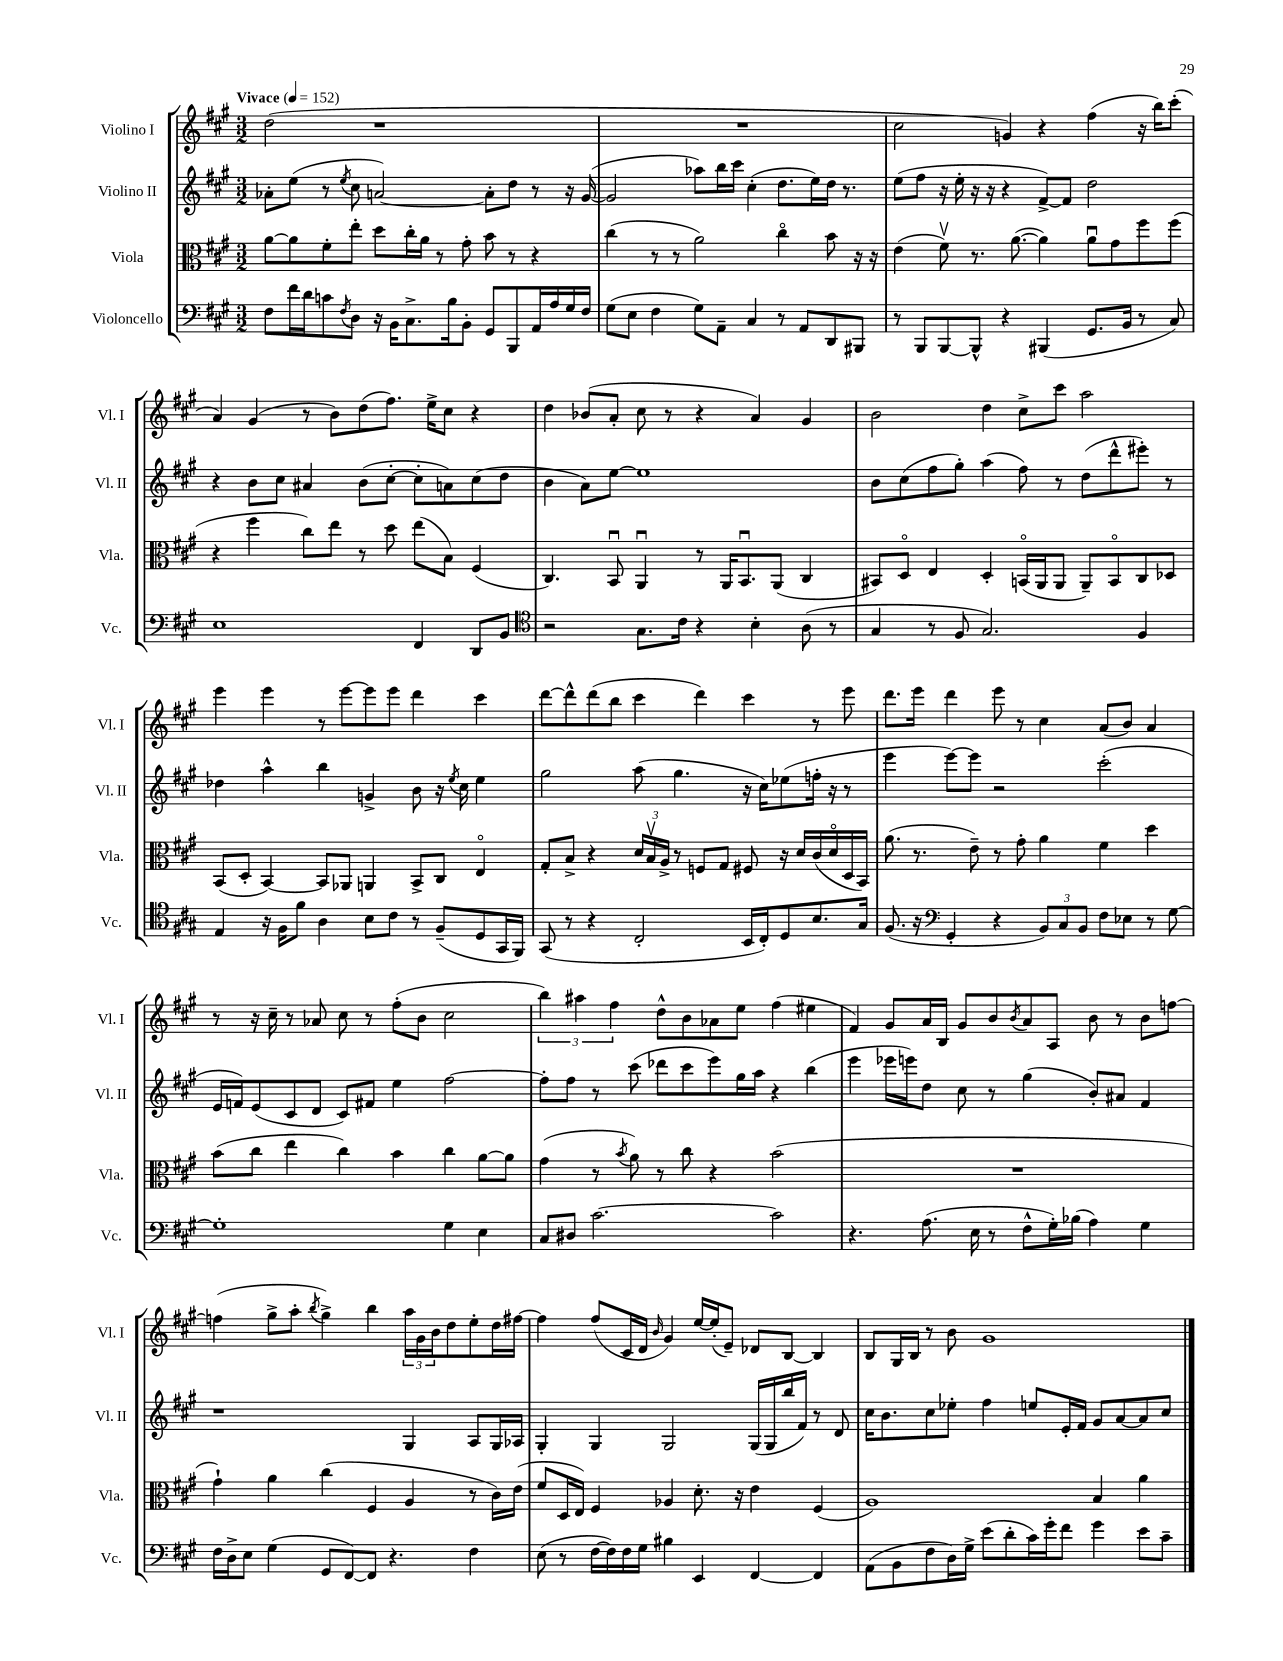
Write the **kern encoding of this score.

**kern	**kern	**kern	**kern
*part4	*part3	*part2	*part1
*staff4	*staff3	*staff2	*staff1
*I"Violoncello	*I"Viola	*I"Violino II	*I"Violino I
*I'Vc.	*I'Vla.	*I'Vl. II	*I'Vl. I
*clefF4	*clefC3	*clefG2	*clefG2
*k[f#c#g#]	*k[f#c#g#]	*k[f#c#g#]	*k[f#c#g#]
*M3/2	*M3/2	*M3/2	*M3/2
*MM152	*MM152	*MM152	*MM152
=1	=1	=1	=1
!	!	!	!LO:TX:a:B:t=Vivace
8F#\L	[8a\L	8a-X'\L	(2dd\
16f#\L	8a\]	(8ee\J	.
16d\J	.	.	.
8cn\	8f#'\	8r	.
8qF#/	.	8qee/	.
8D\J	8ee'\J	8cc#\	.
16r	8dd\L	[2an/)	1r
16BB\KL	.	.	.
8.C#^\	16cc#'\L	.	.
.	16a\JJ	.	.
.	8r	.	.
16B\k	.	.	.
8BB'\J	8g#'\	.	.
8GG#/L	8b\	8a'\L]	.
8BBB/	8r	8dd\J	.
16AA/L	4r	8r	.
16A/	.	.	.
16G#/	.	16r	.
16F#/JJ	.	([16g#/	.
=2	=2	=2	=2
(8G#\L	(4cc#\	2g#/]	1.r
8E\J	.	.	.
4F#\	8r	.	.
.	8r	.	.
8G#\L)	2a\)	8aa-X\L)	.
8AA~\J	.	16bb\L	.
.	.	16ccc#\JJ	.
4C#/	.	(4cc#'\	.
8r	4cc#\	8.dd\L	.
8AA/L	.	.	.
.	.	16ee\L)	.
8DD/	8b\	16dd\JJ	.
.	.	8.r	.
8BBB#X/J	16r	.	.
.	16r	.	.
=3	=3	=3	=3
8r	(4e\	(8ee\L	2cc#\
8BBB/L	.	8ff#\J	.
[8BBB/	8f#v\)	16r	.
.	.	16ee'\	.
8BBB^^/J]	8.r	16r	.
.	.	16r	.
4r	.	4r	4gn/)
.	([8.a\	.	.
(4BBB#X/	4a\])	[8f#^/L)	4r
.	.	8f#/J]	.
8.GG#/L	8au\L	2dd\	(4ff#\
.	8g#\	.	.
16BB/Jk	.	.	.
8r	8ff#\	.	16r
.	.	.	16bb\KL)
8C#/)	(8ff#\J	.	(8ccc#'\J
!!LO:LB:g=z
=4	=4	=4	=4
1E	4r	4r	4a/)
.	4ff#\	8b\L	(4g#/
.	.	8cc#\J	.
.	8cc#\L)	4a#X/	8r
.	8ee\J	.	8b\L)
.	8r	(8b\L	(8dd\
.	8dd\	[8cc#'\J	8.ff#\J)
4FF#/	(8ee\L	8cc#'\L]	.
.	.	.	16ee^\KL
.	8B\J)	8an\)	8cc#\J
8DD/L	(4F#/	(8cc#\	4r
8BB/J	.	8dd\J	.
=5	=5	=5	=5
*clefC4	*	*	*
2r	4.C#/)	4b\	4dd\
.	.	8a\L)	(8b-X/L
.	8BBu/	[8ee\J	8a'/J
8.G#\L	4AAu/	1ee]	8cc#\
.	.	.	8r
16c#\Jk	.	.	.
4r	8r	.	4r
.	16AA/KL	.	.
.	8.BBu/	.	.
4B'\	.	.	4a/)
.	(8AA/J	.	.
(8A\	4C#/	.	4g#/
8r	.	.	.
=6	=6	=6	=6
4G#/	8BB#X/L)	8b\L	2b\
.	8D/J	(8cc#\	.
8r	4E/	8ff#\	.
8F#/	.	8gg#'\J)	.
2.G#/)	4D'/	(4aa\	4dd\
.	(16BBn/LL	8ff#\)	8cc#^\L
.	16AA/J	.	.
.	8AA/J	8r	8ccc#\J
.	8AA~/L)	(8dd\L	2aa\
.	8BB/	8ddd^^\	.
4F#/	8C#/	8eee#X'\J)	.
.	8D-X/J	8r	.
!!LO:LB:g=z
=7	=7	=7	=7
4E/	(8BB/L	4dd-X\	4eee\
.	8D'/J	.	.
16r	[4BB/)	4aa^^\	4eee\
16F#\KL	.	.	.
8f#\J	.	.	.
4A\	8BB/L]	4bb\	8r
.	8AA-X/J	.	[8eee\L
8B\L	4AAn/	4gn^/	8eee\]
8c#\J	.	.	8eee\J
8r	8BB^/L	8b\	4ddd\
(8F#~/L	8C#/J	16r	.
.	.	8qee/	.
.	.	16cc#\	.
8D/	4E/	4ee\	4ccc#\
16GG#/L	.	.	.
16FF#/JJ)	.	.	.
=8	=8	=8	=8
(8GG#/	8G#'/L	2gg#\	[8ddd\L
8r	8B^/J	.	8ddd^^\]
4r	4r	.	(8ddd\
.	.	.	8bb\J
2C#'/	24d/LL	(8aa\	4ccc#\
.	24Bv/	.	.
.	24A^/JJ	.	.
.	8r	4.gg#\	.
.	8Fn/L	.	4ddd\)
.	8G#/J	.	.
16BB/LL	8F#X/	16r	4ccc#\
16C#'/J)	.	16cc#\KL)	.
8D/	16r	(8ee-X\	.
.	16d/LL	.	.
8.B/	(16c#/	16ffn'\Jk	8r
.	16d/	16r	.
.	16D/	8r	8eee\
16G#/Jk	16BB/JJ)	.	.
=9	=9	=9	=9
(8.F#/	(8.a\	4eee\	8.ddd\L
16r	8.r	.	16eee\Jk
*clefF4	*	*	*
4GG#'/	.	[8eee\L)	4ddd\
.	8e~\)	8eee\J]	.
4r	8r	2r	8eee\
.	8g#'\	.	8r
12BB/L)	4a\	.	4cc#\
12C#/	.	.	.
12BB/J	.	.	.
8F#\L	4f#\	(2ccc#'\	(8a/L
8E-X\J	.	.	8b/J)
8r	4dd\	.	4a/
[8G#\	.	.	.
!!LO:LB:g=z
=10	=10	=10	=10
1G#']	(8b\L	16e/LL	8r
.	.	16fn/J)	.
.	8cc#\J	(8e/	16r
.	.	.	16cc#~\
.	4ee\	8c#/	8r
.	.	8d/J	8a-X/
.	4cc#\)	8c#/L)	8cc#\
.	.	8f#X/J	8r
.	4b\	4ee\	(8ff#'\L
.	.	.	8b\J
4G#\	4cc#\	[2ff#\	2cc#\
4E\	[8a\L	.	.
.	8a\J]	.	.
=11	=11	=11	=11
8C#/L	(4g#\	8ff#'\L]	6bb\)
8D#X/J	.	8ff#\J	.
.	.	.	6aa#X\
[2.c#\	8r	8r	.
.	.	.	6ff#\
.	8qb/	.	.
.	8a\)	(8ccc#\	.
.	8r	8ddd-X\L	8dd^^\L
.	8cc#\	8ccc#\	8b\
.	4r	8eee\)	8a-X\
.	.	16gg#\L	8ee\J
.	.	16aa\JJ	.
2c#\]	(2b\	4r	(4ff#\
.	.	(4bb\	4ee#X\
=12	=12	=12	=12
4.r	1.r	4eee\	4f#/)
.	.	16eee-X\LL	8g#/L
.	.	16eeen\J)	.
(8.A\	.	8dd\J	16a/L
.	.	.	16B/JJ
.	.	8cc#\	8g#/L
16E\	.	.	.
8r	.	8r	8b/
.	.	.	8qb/
8F#^^\L	.	(4gg#\	8a/
16G#'\L)	.	.	8A/J
(16B-X\JJ	.	.	.
4A\)	.	8b'/L)	8b\
.	.	8a#X/J	8r
4G#\	.	4f#/	8b\L
.	.	.	[8ffn\J
!!LO:LB:g=z
=13	=13	=13	=13
16F#\LL	4g#`\)	1r	(4ffn\]
16D^\J	.	.	.
8E\J	.	.	.
(4G#\	4a\	.	8gg#^\L
.	.	.	8aa'\J
.	.	.	8qbb/
8GG#/L	(4cc#\	.	4gg#^\)
[8FF#/)	.	.	.
8FF#/J]	4F#/	.	4bb\
4.r	.	.	.
.	4A/	4G#/	24aa\LL
.	.	.	24g#\
.	.	.	24b\J
.	.	.	8dd\
4F#\	8r	8A/L	8ee'\
.	16c#\LL)	16G#/L	16dd\L
.	(16e\JJ	16A-X/JJ	[16ff#X\JJ
=14	=14	=14	=14
(8E\	8f#/L	4G#'/	4ff#\]
8r	16D/L	.	.
.	16E/JJ)	.	.
[16F#\LL	4F#/	4G#/	(8ff#/L
16F#\])	.	.	.
16F#\	.	.	16c#/L
16G#\JJ	.	.	16d/JJ
.	.	.	16qqb/
4B#X\	4A-X/	2G#/	4g#/)
4EE/	8.d'\	.	[16ee/LL
.	.	.	(16ee'/J]
.	.	.	8e~/J)
.	16r	.	.
[4FF#/	4e\	(16G#/LL	8d-X/L
.	.	16G#/	.
.	.	16bb/	[8B/J
.	.	16f#/JJ)	.
4FF#/]	(4F#/	8r	4B/]
.	.	8d/	.
=15	=15	=15	=15
(8AA\L	1A)	16cc#\KL	8B/L
.	.	8.b\	.
8BB\	.	.	16G#/L
.	.	.	16B/JJ
8F#\	.	8cc#\	8r
16D\L)	.	8ee-X'\J	8b\
16G#^\JJ	.	.	.
(8e\L	.	4ff#\	1g#
8d'\	.	.	.
16c#\L)	.	8een/L	.
16g#'\J	.	.	.
8f#\J	.	16e'/L	.
.	.	16f#/JJ	.
4g#\	4B/	8g#/L	.
.	.	[8a/	.
8e\L	4a\	8a/]	.
8c#~\J	.	8cc#/J	.
==	==	==	==
*-	*-	*-	*-
